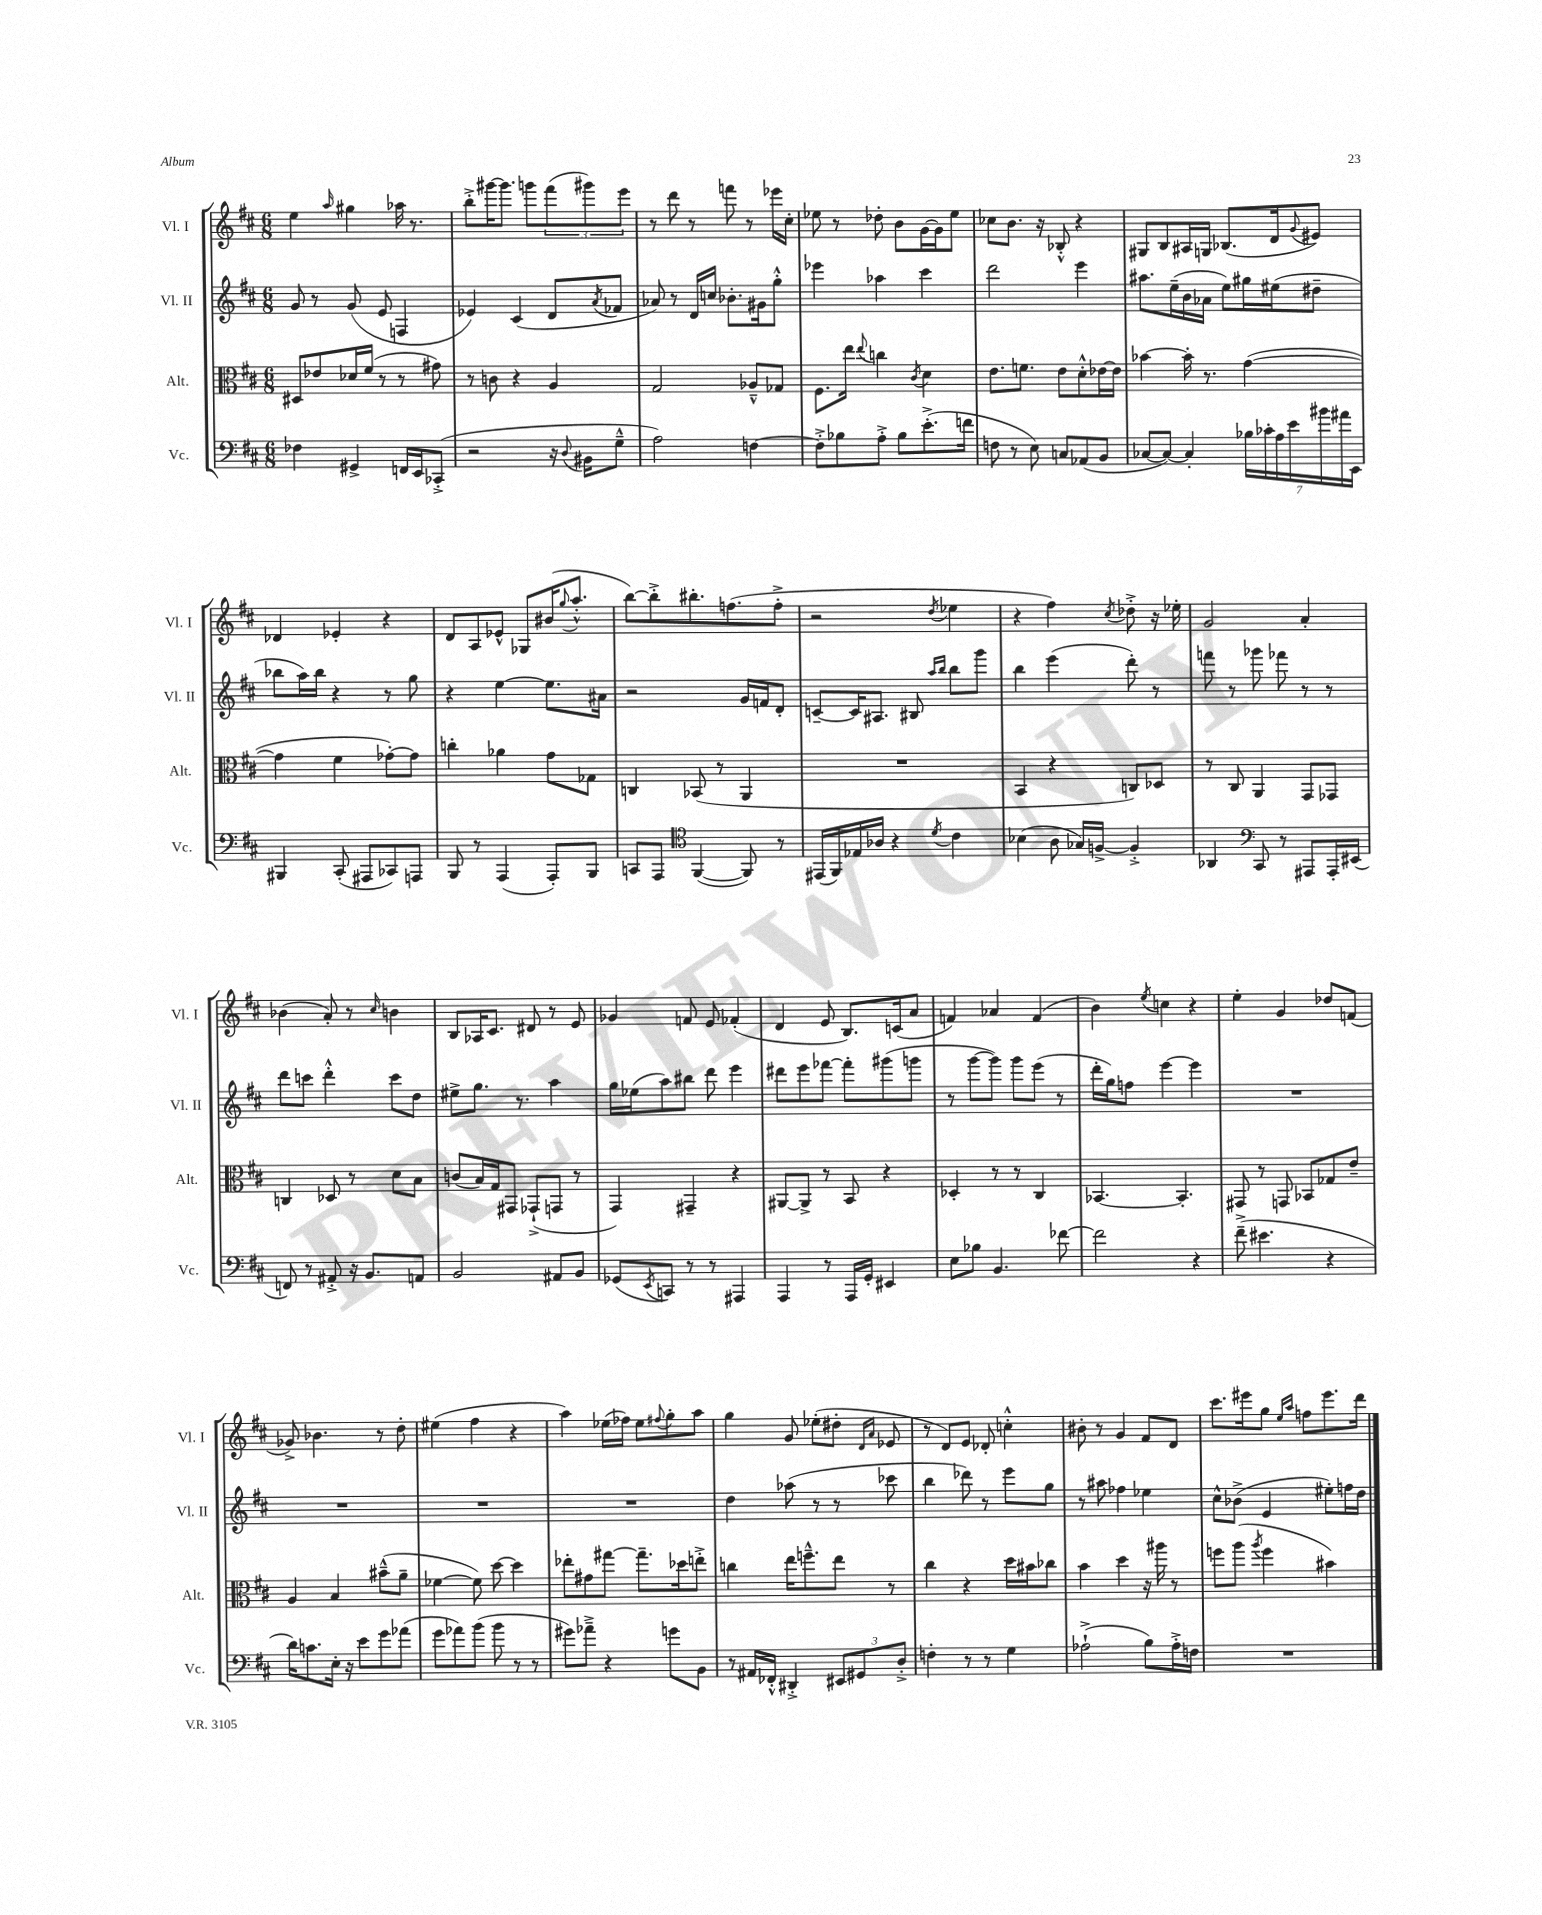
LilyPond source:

<<
\new StaffGroup <<
\new Staff = "s0" \with { instrumentName = "Vl. I" shortInstrumentName = "Vl. I" } {
    \clef treble \key d \major \numericTimeSignature \time 6/8
    e''4 \grace { a''16 } gis''4 aes''16 r8. |
    b''8-.-> gis'''16~ gis'''8. g'''8 \tuplet 3/2 { fis'''8( gis'''8) e'''8 } |
    r8 d'''8 r8 f'''8 r8 ees'''16 cis''16-. |
    ees''8 r8 des''8-. b'8 g'16~ g'16 ees''8 |
    ces''8 b'8. r16 bes8-.-^ r4 |
    gis8 b8 ais16 g16 bes8.( d'16 \appoggiatura { g'8 } eis'8) |
    des'4 ees'4-. r4 |
    d'8 a8 ees'8-^ ges8 bis'16( \appoggiatura { g''8 } a''8.-.-^ |
    b''8~) b''8-.-> bis''8.-. f''8.( f''8-.-> |
    r2 \acciaccatura { d''8 } ees''4 |
    r4 fis''4) \acciaccatura { cis''8 } des''8-.-> r16 ees''16-. |
    g'2 a'4-. |
    bes'4( a'8-.) r8 \grace { cis''16 } b'4 |
    b8 aes16 cis'8. dis'8 r8 e'8 |
    ges'4 f'8 e'8 fes'4-.( |
    d'4 e'8 b8.) c'16( a'8 |
    f'4) aes'4 f'4( |
    b'4) \acciaccatura { e''8 } c''4 r4 |
    e''4-. g'4 des''8 f'8( |
    ges'8->) bes'4. r8 d''8-. |
    eis''4( fis''4 r4 |
    a''4) ees''16( fes''16) ees''8 \appoggiatura { fis''8 } g''8-. a''8 |
    g''4 g'8 ees''8-.( dis''8-. \grace { d'16 a'16 } ees'8 |
    r8 d'8) e'8 des'8-. c''4-.-^ |
    bis'8-. r8 g'4 fis'8 d'8 |
    cis'''8. eis'''16 g''8 \grace { e''16 a''16 } f''8 eis'''8. d'''16 \bar "|." |
}
\new Staff = "s1" \with { instrumentName = "Vl. II" shortInstrumentName = "Vl. II" } {
    \clef treble \key d \major \numericTimeSignature \time 6/8
    g'8 r8 g'8( e'8 f4 |
    ees'4) cis'4( d'8 \acciaccatura { a'8 } fes'8 |
    aes'8) r8 d'16 c''16 bes'8.-. gis'16 g''8-.-^ |
    ees'''4 aes''4 cis'''4 |
    d'''2 e'''4 |
    ais''8. e''16--( b'16 aes'16 e''8) gis''16 eis''16( dis''8-- |
    bes''8 a''16) bes''16 r4 r8 g''8 |
    r4 e''4~ e''8. ais'16 |
    r2 g'16 f'16 d'8-. |
    c'8~-- c'16 ais8. bis8 \grace { a''16 b''16 } b''8 g'''8 |
    b''4 e'''4( d'''8-.) r8 |
    f'''8 r8 ges'''8 fes'''8 r8 r8 |
    d'''8 c'''8 d'''4-.-^ c'''8 d''8 |
    eis''8-> g''8. r8. a''4 |
    g''16 ees''16( a''8) bis''8 d'''8 e'''4 |
    dis'''8 e'''8 fes'''8~ fes'''8-. gis'''8( g'''8 |
    r8 g'''8~ g'''8) g'''8 e'''8( r8 |
    d'''16-. g''16) f''8 e'''4~ e'''4 |
    R2. |
    R2. |
    R2. |
    R2. |
    d''4 aes''8( r8 r8 ces'''8 |
    b''4 des'''8) r8 e'''8 g''8 |
    r8 ais''8 fes''4 ees''4 |
    cis''8-^ bes'8->( e'4 eis''8-.) f''16 d''16 \bar "|." |
}
\new Staff = "s2" \with { instrumentName = "Alt." shortInstrumentName = "Alt." } {
    \clef alto \key d \major \numericTimeSignature \time 6/8
    dis8 ees'8 des'16 fis'16( r8 r8 gis'8) |
    r8 c'8 r4 a4 |
    g2 aes8---^ ges8 |
    fis8. e''16 \appoggiatura { e''8 } c''4 \acciaccatura { cis'8 } d'4 |
    e'8. f'8. e'8 d'8-.-^ ees'16~ ees'16 |
    bes'4~ bes'16-. r8. g'4~( |
    g'4 fis'4 ges'8~-.) ges'8 |
    c''4-. aes'4 g'8 ges8 |
    c4 bes,8( r8 a,4 |
    R2. |
    b,4 r4 c8) des8 |
    r8 cis8 a,4 g,8 ges,8 |
    c4 des8 r8 d'8 b8 |
    c'8( b16) g16 gis,8 ges,8-!->( g,8 r8 |
    g,4) gis,4-- r4 |
    ais,8~ ais,8-> r8 b,8 r4 |
    des4-. r8 r8 cis4 |
    bes,4.~ bes,4.-. |
    gis,8 r8 g,8 bes,8 ges8 e'8-- |
    a4 b4 bis'8---^( a'8-- |
    fes'4~ fes'8) d''8~ d''4 |
    ees''8-. gis'8 gis''8~ gis''8.-- des''16 e''8-.-> |
    c''4 e''16 f''8.---^ e''8 r8 |
    cis''4 r4 d''16 bis'16 ces''8 |
    b'4 d''4 r16 ais''16 r8 |
    f''8 a''8( \acciaccatura { a''8 } f''4 bis'4) \bar "|." |
}
\new Staff = "s3" \with { instrumentName = "Vc." shortInstrumentName = "Vc." } {
    \clef bass \key d \major \numericTimeSignature \time 6/8
    fes4 gis,4-> f,16 e,16 ces,8-.->( |
    r2 r16 \appoggiatura { d8 } bis,16 g8---^ |
    a2) f4~ |
    f8-.-> bes8 a8-.-> bes8 e'8.-.->( f'16 |
    f8 r8 e8) c8 aes,8( b,8 |
    ces8~ ces8~) ces4-. \tuplet 7/4 { bes16 ces'16-. a16 e'16 bis'16 ais'16 e,16 } |
    bis,,4 cis,8-.( ais,,8 ces,8) a,,8 |
    b,,8 r8 a,,4( a,,8-.) b,,8 |
    c,8 a,,8 \clef tenor fis,4~( fis,8) r8 |
    eis,16( fis,16) ees16 aes16 r4 \acciaccatura { d'8 } cis'4 |
    bes4( a8 ges16) f16~-> f4-.-> |
    aes,4 \clef bass cis,8 r8 ais,,8 ais,,16-. eis,16( |
    f,8) r8 ais,8-.-> r16 b,8. a,8 |
    b,2 ais,8 b,8 |
    ges,8( \acciaccatura { e,8 } c,8) r8 r8 ais,,4 |
    a,,4 r8 a,,16 g,16-. eis,4 |
    e8 bes8 b,4. fes'8~ |
    fes'2 r4 |
    fis'8--->( eis'4. r4 |
    d'16) c'8. e16-. r16 e'8 g'8 aes'8( |
    g'8 aes'8) b'8( b'8 r8 r8 |
    gis'8) aes'8---> r4 g'8 b,8 |
    r8 ais,16 fes,16-.-^ dis,4-.-> \tuplet 3/2 { eis,8 gis,8 d8-.-> } |
    f4-. r8 r8 g4 |
    aes2-!->( b8) aes16-.-> f16 |
    R2. \bar "|." |
}
>>
>>
\layout { \context { \Score \remove "Bar_number_engraver" } }
